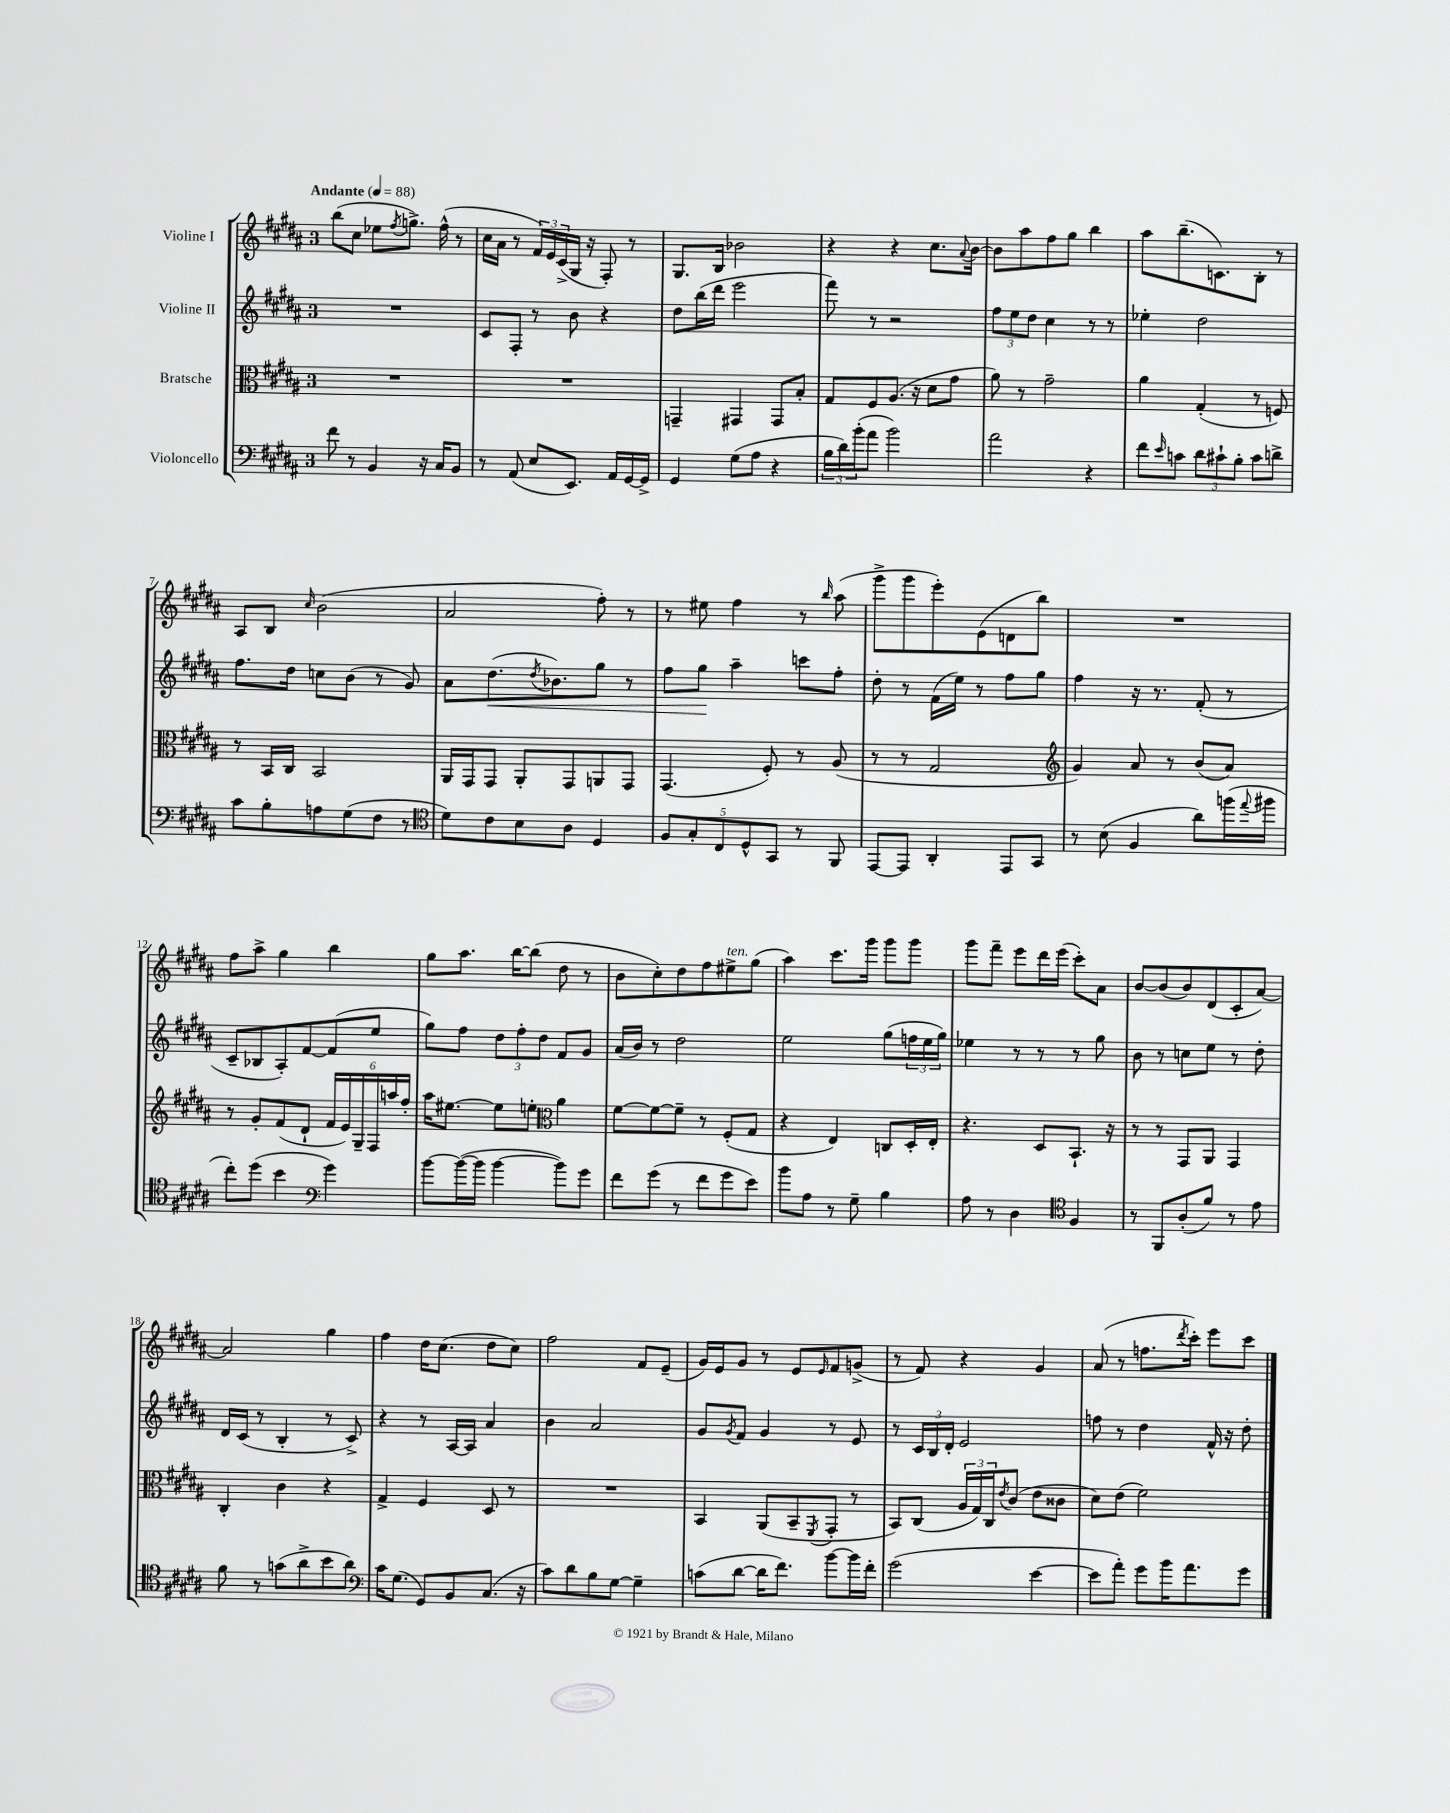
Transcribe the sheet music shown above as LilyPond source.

<<
\new StaffGroup <<
\new Staff = "s0" \with { instrumentName = "Violine I" } {
    \clef treble \key b \major \once \override Staff.TimeSignature.style = #'single-digit \time 3/4 \tempo "Andante" 4 = 88
    b''8( cis''8 ees''8 \acciaccatura { fis''8 } g''8.->) fis''16-^( r8 |
    cis''16 ais'16 r8 \tuplet 3/2 { fis'16) e'16 cis'16->( } gis16 r16 fis8-.) r8 |
    gis8. b16 bes'2 |
    r4 r4 cis''8. \appoggiatura { ais'8 } b'16~ |
    b'8 ais''8 fis''8 gis''8 b''4 |
    ais''8 b''8.--( c'8.) b8-. r8 |
    ais8 b8 \grace { cis''16 } b'2( |
    ais'2 fis''8-.) r8 |
    r8 eis''8 fis''4 r8 \grace { b''16 } ais''8( |
    gis'''8-> gis'''8 e'''8-.) e'8( d'8 b''8) |
    R2. |
    fis''8 ais''8-> gis''4 b''4 |
    gis''8 ais''8. b''16~ b''8( dis''8 r8 |
    b'8 cis''8-.) dis''8 fis''8 eis''8->^\markup { \italic "ten." } gis''8( |
    ais''4) cis'''8. gis'''16 gis'''8 gis'''8 |
    gis'''8 fis'''8-- e'''8 dis'''16 e'''16( cis'''8-.) ais'8 |
    b'8~ b'8( b'8) dis'8( cis'8-. ais'8~) |
    ais'2 gis''4 |
    fis''4 dis''16 cis''8.( dis''8 cis''8) |
    fis''2 fis'8 e'8--( |
    gis'16) e'16 gis'8 r8 e'8 \grace { e'16 } fis'8 g'8->( |
    r8 fis'8) r4 gis'4 |
    ais'8( r8 f''8. \acciaccatura { dis'''8 } cis'''16-.) e'''8 cis'''8 \bar "|." |
}
\new Staff = "s1" \with { instrumentName = "Violine II" } {
    \clef treble \key b \major \once \override Staff.TimeSignature.style = #'single-digit \time 3/4
    R2. |
    cis'8 fis8-. r8 b'8 r4 |
    dis''8 b''16( dis'''16 e'''2 |
    fis'''8) r8 r2 |
    \tuplet 3/2 { fis''8 e''8 dis''8 } cis''4 r8 r8 |
    ees''4-. dis''2 |
    fis''8. dis''16 c''8 b'8( r8 gis'8) |
    ais'8 dis''8.\<( \acciaccatura { dis''8 } bes'8.) gis''8 r8 |
    fis''8 gis''8\! ais''4-- c'''8 fis''8-. |
    dis''8-. r8 fis'16( e''16) r8 fis''8 gis''8 |
    fis''4 r16 r8. fis'8-.( r8 |
    cis'8-- bes8 ais8-.) fis'8~ fis'8( e''8 |
    gis''8) fis''8 \tuplet 3/2 { dis''8 fis''8-. dis''8 } fis'8 gis'8 |
    ais'16( b'16) r8 dis''2 |
    e''2 gis''8( \tuplet 3/2 { f''16 e''16 gis''16) } |
    ees''4 r8 r8 r8 gis''8 |
    b'8 r8 c''8 e''8 r8 dis''8-. |
    dis'16 cis'16( r8 b4-. r8 cis'8->) |
    r4 r8 ais16~ ais16 ais'4 |
    b'4 ais'2 |
    gis'8 \acciaccatura { gis'8 } fis'8 gis'4 r8 e'8 |
    r8 \tuplet 3/2 { cis'16 b16 dis'16-. } e'2 |
    f''8 r8 dis''4 fis'16-^ r16 dis''8-. \bar "|." |
}
\new Staff = "s2" \with { instrumentName = "Bratsche" } {
    \clef alto \key b \major \once \override Staff.TimeSignature.style = #'single-digit \time 3/4
    R2. |
    R2. |
    g,4-- gis,4 gis,8 b8-. |
    gis8 fis8 ais8.( r16 dis'8 gis'8 |
    ais'8) r8 gis'2-- |
    ais'4 gis4-.( r8 f8) |
    r8 b,16 cis16 b,2 |
    ais,16 gis,16 gis,8 ais,8-. gis,8 a,8 gis,8 |
    gis,4.( fis8-.) r8 ais8( |
    r8 r8 gis2 |
    \clef treble gis'4) ais'8 r8 b'8( ais'8) |
    r8 gis'8-. fis'8( dis'8-! \tuplet 6/4 { fis'16 e'16) gis16-- fis16 a''16 fis''16-. } |
    ais''16 eis''8.~ eis''8 e''8-. \clef alto ais'4 |
    fis'8~ fis'8~ fis'8-- r8 fis8-.( gis8 |
    r4 e4) c8 dis16-. e16-. |
    r4. dis8 b,8.-! r16 |
    r8 r8 gis,8 ais,8 gis,4 |
    cis4-. cis'4 r4 |
    gis4-> fis4 dis8 r8 |
    R2. |
    b,4 ais,8( b,8-- \acciaccatura { fis,8 } gis,8-. r8 |
    b,8) cis8( \tuplet 3/2 { ais16 gis16) cis16 } \acciaccatura { e'8 } cis'8( e'8 cisis'8 |
    dis'8) e'8( fis'2) \bar "|." |
}
\new Staff = "s3" \with { instrumentName = "Violoncello" } {
    \clef bass \key b \major \once \override Staff.TimeSignature.style = #'single-digit \time 3/4
    fis'8 r8 b,4 r16 cis16 b,8 |
    r8 ais,8( e8 e,8.) ais,16 gis,16~ gis,16-> |
    gis,4 gis8( ais8 r4 |
    \tuplet 3/2 { b16 dis'16) b'16-.( } ais'8 b'2) |
    ais'2 r4 |
    fis'8 \grace { e'16 } c'8 \tuplet 3/2 { dis'8 cis'8-! b8-. } cis'8 d'8-> |
    cis'8 b8-. a8 gis8( fis8 r8 |
    \clef tenor dis'8) cis'8 b8 ais8 dis4 |
    \tuplet 5/4 { fis8 gis8-. cis8 dis8-^ gis,8 } r8 fis,8 |
    e,8~ e,8 ais,4-. e,8 gis,8 |
    r8 b8( fis4 ais'8) f''16( \appoggiatura { e''8 } fis''16 |
    cis''8-.) dis''8( b'4 \clef bass gis'4) |
    b'8~ b'16~( b'16 b'4~ b'8) gis'8 |
    fis'8 gis'8( r8 fis'8 gis'8 e'8) |
    b'8 ais8 r8 gis8-- b4 |
    ais8 r8 dis4 \clef tenor fis4 |
    r8 fis,8 ais8-.( fis'8) r8 e'8 |
    fis'8 r8 g'8( ais'8-> b'8 ais'8) |
    \clef bass cis'16 gis8.( gis,8) b,8 cis8.( r16 |
    cis'8) dis'8 b8 gis8~ gis4-- |
    c'8( dis'8~ dis'16 fis'8.) b'8~ b'16 fis'16-. |
    gis'2( e'4~ |
    e'8 ais'8-.) gis'8 b'16 ais'8. gis'8 \bar "|." |
}
>>
>>
